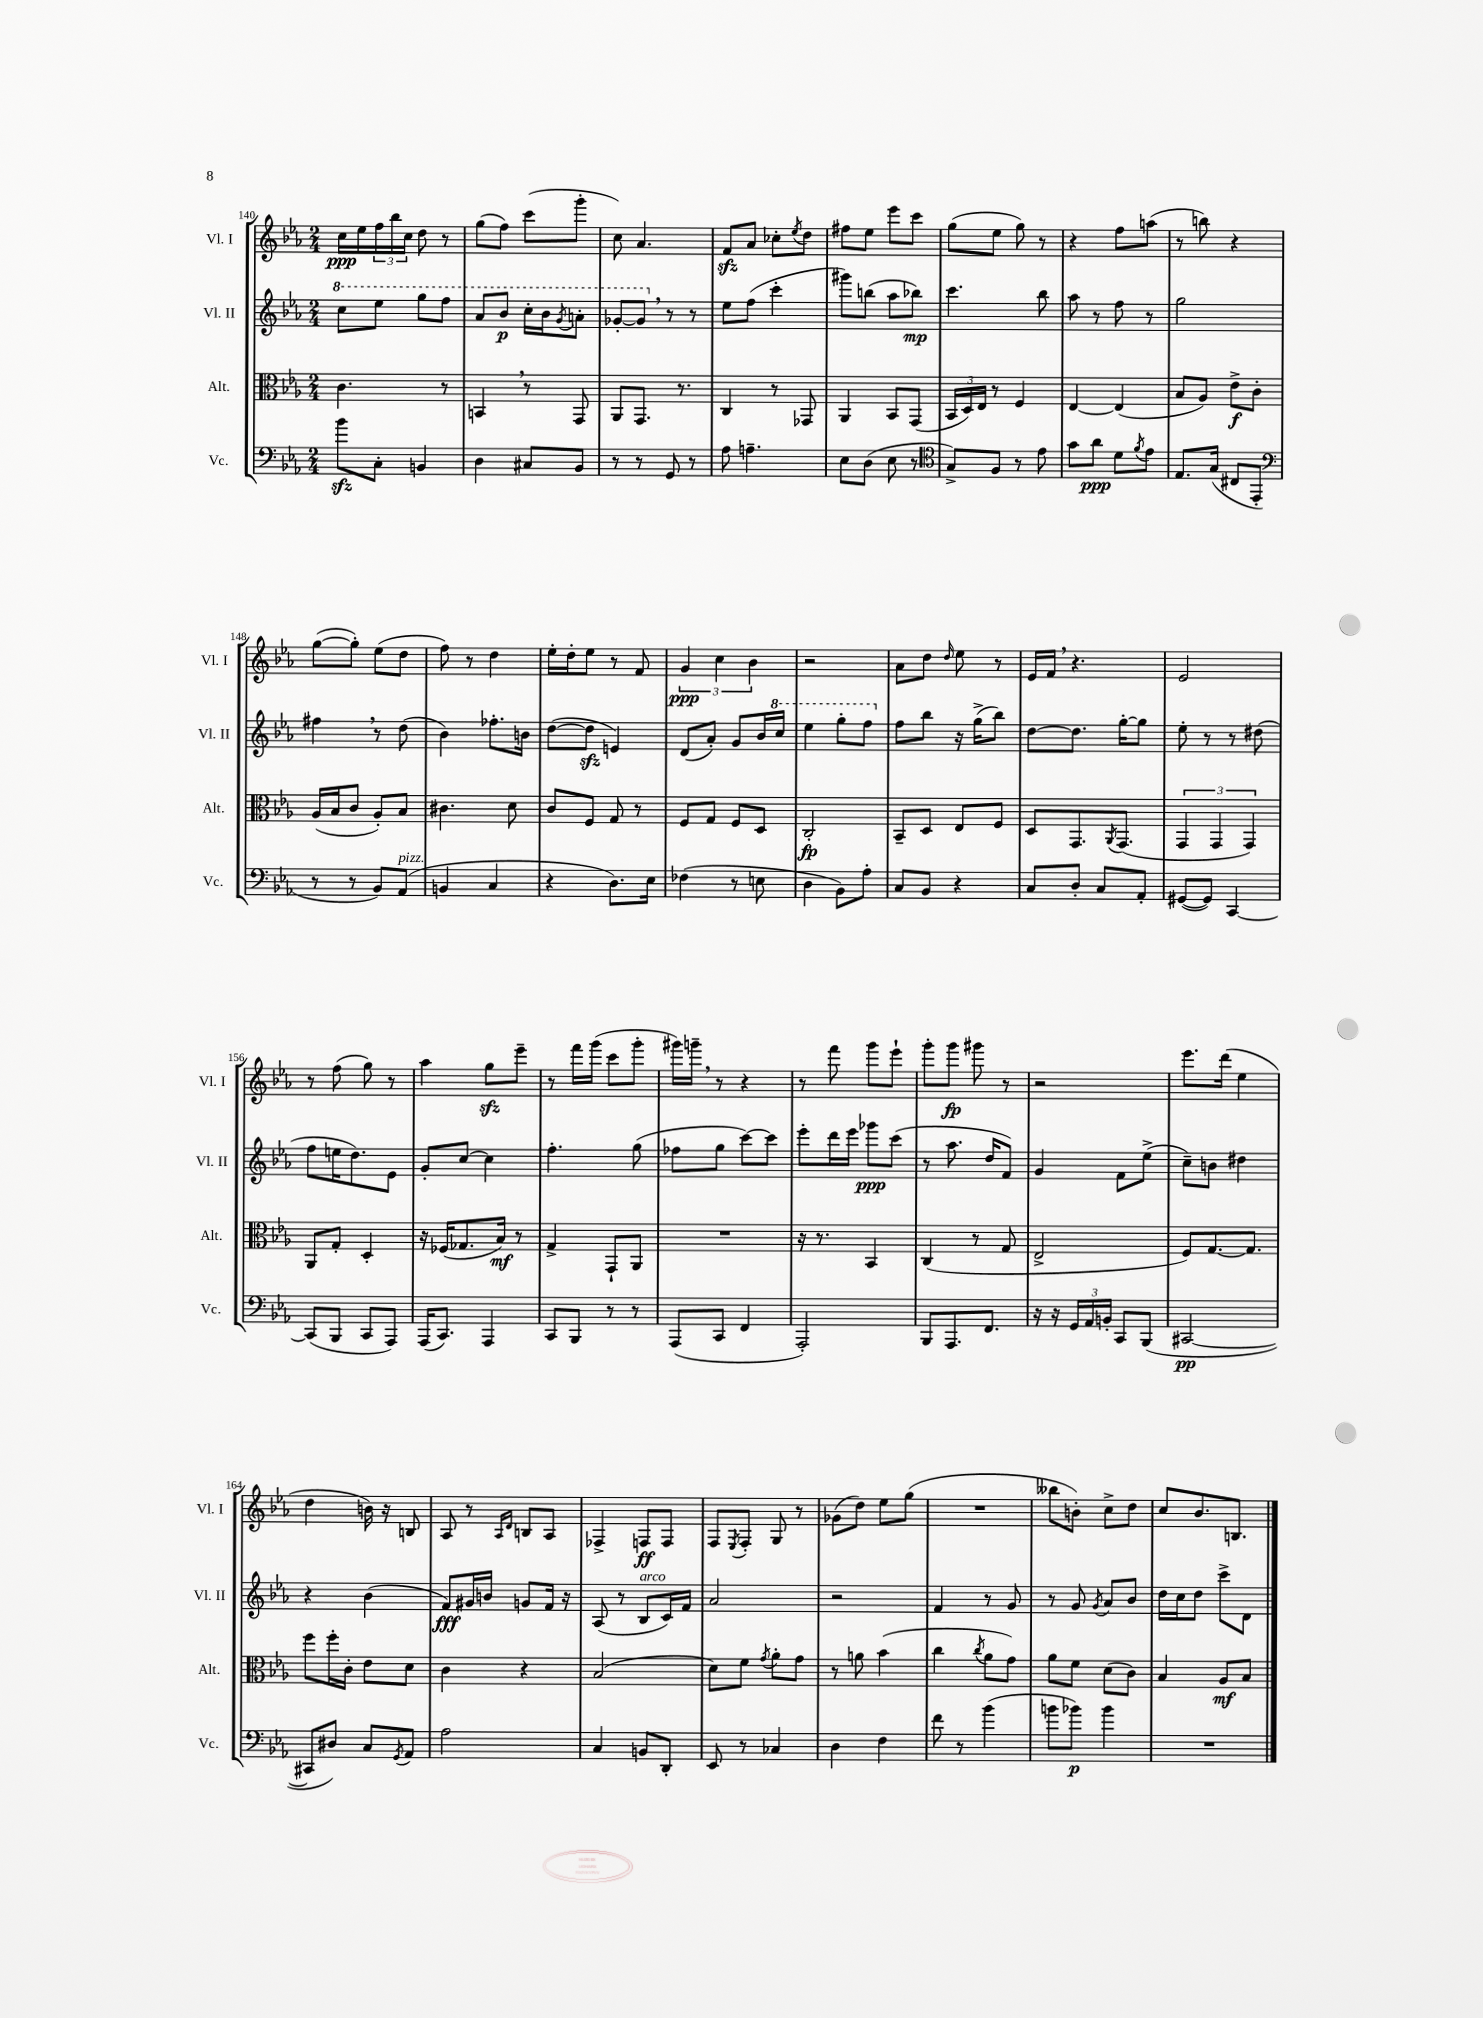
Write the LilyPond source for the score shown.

<<
\new StaffGroup <<
\new Staff = "s0" \with { instrumentName = "Vl. I" shortInstrumentName = "Vl. I" } {
    \clef treble \key ees \major \numericTimeSignature \time 2/4
    c''16\ppp ees''16 \tuplet 3/2 { f''16 bes''16 c''16 } d''8 r8 |
    g''8( f''8) c'''8( g'''8-. |
    c''8) aes'4. |
    f'8\sfz aes'8 ces''8-. \acciaccatura { ees''8 } d''8 |
    fis''8 ees''8 ees'''8 c'''8 |
    g''8( ees''8 g''8) r8 |
    r4 f''8 a''8( |
    r8 b''8) r4 |
    g''8~( g''8-.) ees''8( d''8 |
    f''8) r8 d''4 |
    ees''16-. d''16-. ees''8 r8 f'8 |
    \tuplet 3/2 { g'4\ppp c''4 bes'4 } |
    r2 |
    aes'8 d''8 \grace { d''16 } ees''8 r8 |
    ees'16 f'16 \breathe r4. |
    ees'2 |
    r8 f''8( g''8) r8 |
    aes''4 g''8\sfz ees'''8-- |
    r8 f'''16 g'''16( c'''8 g'''8-. |
    gis'''16) g'''16-- \breathe r8 r4 |
    r8 f'''8 g'''8 ees'''8-! |
    g'''8-. g'''8\fp gis'''8 r8 |
    r2 |
    ees'''8. d'''16( ees''4 |
    d''4 b'16) r16 b8 |
    aes8 r8 \grace { aes16 d'16 } b8 aes8 |
    fes4-> f8\ff f8 |
    f8 \acciaccatura { ees8 } f8-. g8 r8 |
    ges'8( d''8) ees''8 g''8( |
    R2 |
    beses''8 b'8-.) c''8-> d''8 |
    c''8 bes'8. b8. \bar "|." |
}
\new Staff = "s1" \with { instrumentName = "Vl. II" shortInstrumentName = "Vl. II" } {
    \clef treble \key ees \major \numericTimeSignature \time 2/4
    \ottava #1 c'''8 ees'''8 g'''8 f'''8 |
    aes''8 bes''8\p c'''16-. bes''16 \acciaccatura { g''8 } a''8-. |
    ges''8~-. ges''8 \breathe \ottava #0 r8 r8 |
    ees''8 f''8( c'''4-. |
    gis'''8) b''8( aes''8 bes''8\mp) |
    c'''4. bes''8 |
    aes''8 r8 f''8 r8 |
    g''2 |
    fis''4 \breathe r8 d''8( |
    bes'4) fes''8.-. b'16 |
    d''8~( d''8\sfz e'4) |
    d'8( aes'8-.) g'8 bes'16 \ottava #1 c'''16 |
    ees'''4 g'''8-. f'''8 \ottava #0 |
    f''8 bes''8 r16 g''16->( bes''8) |
    d''8~ d''8. g''16~-. g''8 |
    ees''8-. r8 r8 dis''8( |
    f''8 e''16 d''8.) ees'8 |
    g'8-. c''8~ c''4 |
    f''4.-. g''8( |
    fes''8 g''8 c'''8~) c'''8 |
    ees'''8-. d'''16 ees'''16 ges'''8\ppp c'''8( |
    r8 aes''8. d''16 f'8) |
    g'4 f'8 ees''8->( |
    c''8--) b'8 dis''4 |
    r4 bes'4( |
    f'8\fff) gis'16 b'16 g'8 f'16 r16 |
    aes8( r8 bes8^\markup { \italic "arco" } c'16) f'16 |
    aes'2 |
    r2 |
    f'4 r8 g'8 |
    r8 g'8 \acciaccatura { g'8 } aes'8 bes'8 |
    d''16 c''16 d''8 c'''8-> d'8 \bar "|." |
}
\new Staff = "s2" \with { instrumentName = "Alt." shortInstrumentName = "Alt." } {
    \clef alto \key ees \major \numericTimeSignature \time 2/4
    c'4. r8 |
    b,4 \breathe r8 g,8 |
    aes,8 g,8. r8. |
    c4 r8 ges,8 |
    aes,4 bes,8 g,8( |
    \tuplet 3/2 { bes,16 d16) ees16 } r8 f4 |
    ees4~ ees4( |
    bes8 aes8) ees'8->\f c'8-. |
    aes16( bes16 c'8 aes8-.) bes8 |
    cis'4. d'8 |
    c'8 f8 g8 r8 |
    f8 g8 f8 d8 |
    c2-.\fp |
    bes,8-- d8 ees8 f8 |
    d8 g,8. \acciaccatura { aes,8 } g,8.( |
    \tuplet 3/2 { g,4 g,4 g,4) } |
    aes,8 g8-. d4-. |
    r16 fes16( ges8. bes16\mf) r8 |
    g4-> g,8-! aes,8 |
    R2 |
    r16 r8. bes,4 |
    c4( r8 g8 |
    ees2-> |
    f8) g8.~ g8. |
    f''8 f''16-. c'16-. ees'8 d'8 |
    c'4 r4 |
    bes2( |
    d'8) f'8 \acciaccatura { g'8 } aes'8-. g'8 |
    r8 a'8 bes'4( |
    c''4 \acciaccatura { c''8 } aes'8 g'8) |
    aes'8 f'8 d'8( c'8) |
    bes4 aes8\mf bes8 \bar "|." |
}
\new Staff = "s3" \with { instrumentName = "Vc." shortInstrumentName = "Vc." } {
    \clef bass \key ees \major \numericTimeSignature \time 2/4
    bes'8\sfz c8-. b,4 |
    d4 cis8 bes,8 |
    r8 r8 g,8 r8 |
    aes8 a4.-- |
    ees8 d8( ees8 r8 |
    \clef tenor g8->) f8 r8 ees'8 |
    g'8 aes'8\ppp d'8 \acciaccatura { f'8 } ees'8 |
    ees8. g16( cis8 ees,8-. |
    \clef bass r8 r8 bes,8) aes,8^\markup { \italic "pizz." }( |
    b,4 c4 |
    r4 d8.) ees16 |
    fes4( r8 e8 |
    d4 bes,8) aes8-. |
    c8 bes,8 r4 |
    c8 d8-. c8 aes,8-. |
    gis,8~( gis,8) c,4~ |
    c,8( bes,,8 c,8 aes,,8) |
    aes,,16( c,8.) aes,,4 |
    c,8 bes,,8 r8 r8 |
    aes,,8( c,8 f,4 |
    aes,,2-.) |
    bes,,8 aes,,8. f,8. |
    r16 r16 \tuplet 3/2 { g,16 aes,16 b,16-. } c,8 bes,,8( |
    cis,2~\pp |
    cis,8 dis8) c8 \acciaccatura { g,8 } aes,8 |
    aes2 |
    c4 b,8 d,8-. |
    ees,8 r8 ces4 |
    d4 f4 |
    f'8 r8 bes'4( |
    b'8 bes'8\p) bes'4 |
    R2 \bar "|." |
}
>>
>>
\layout { \context { \Score currentBarNumber = #140 } }
